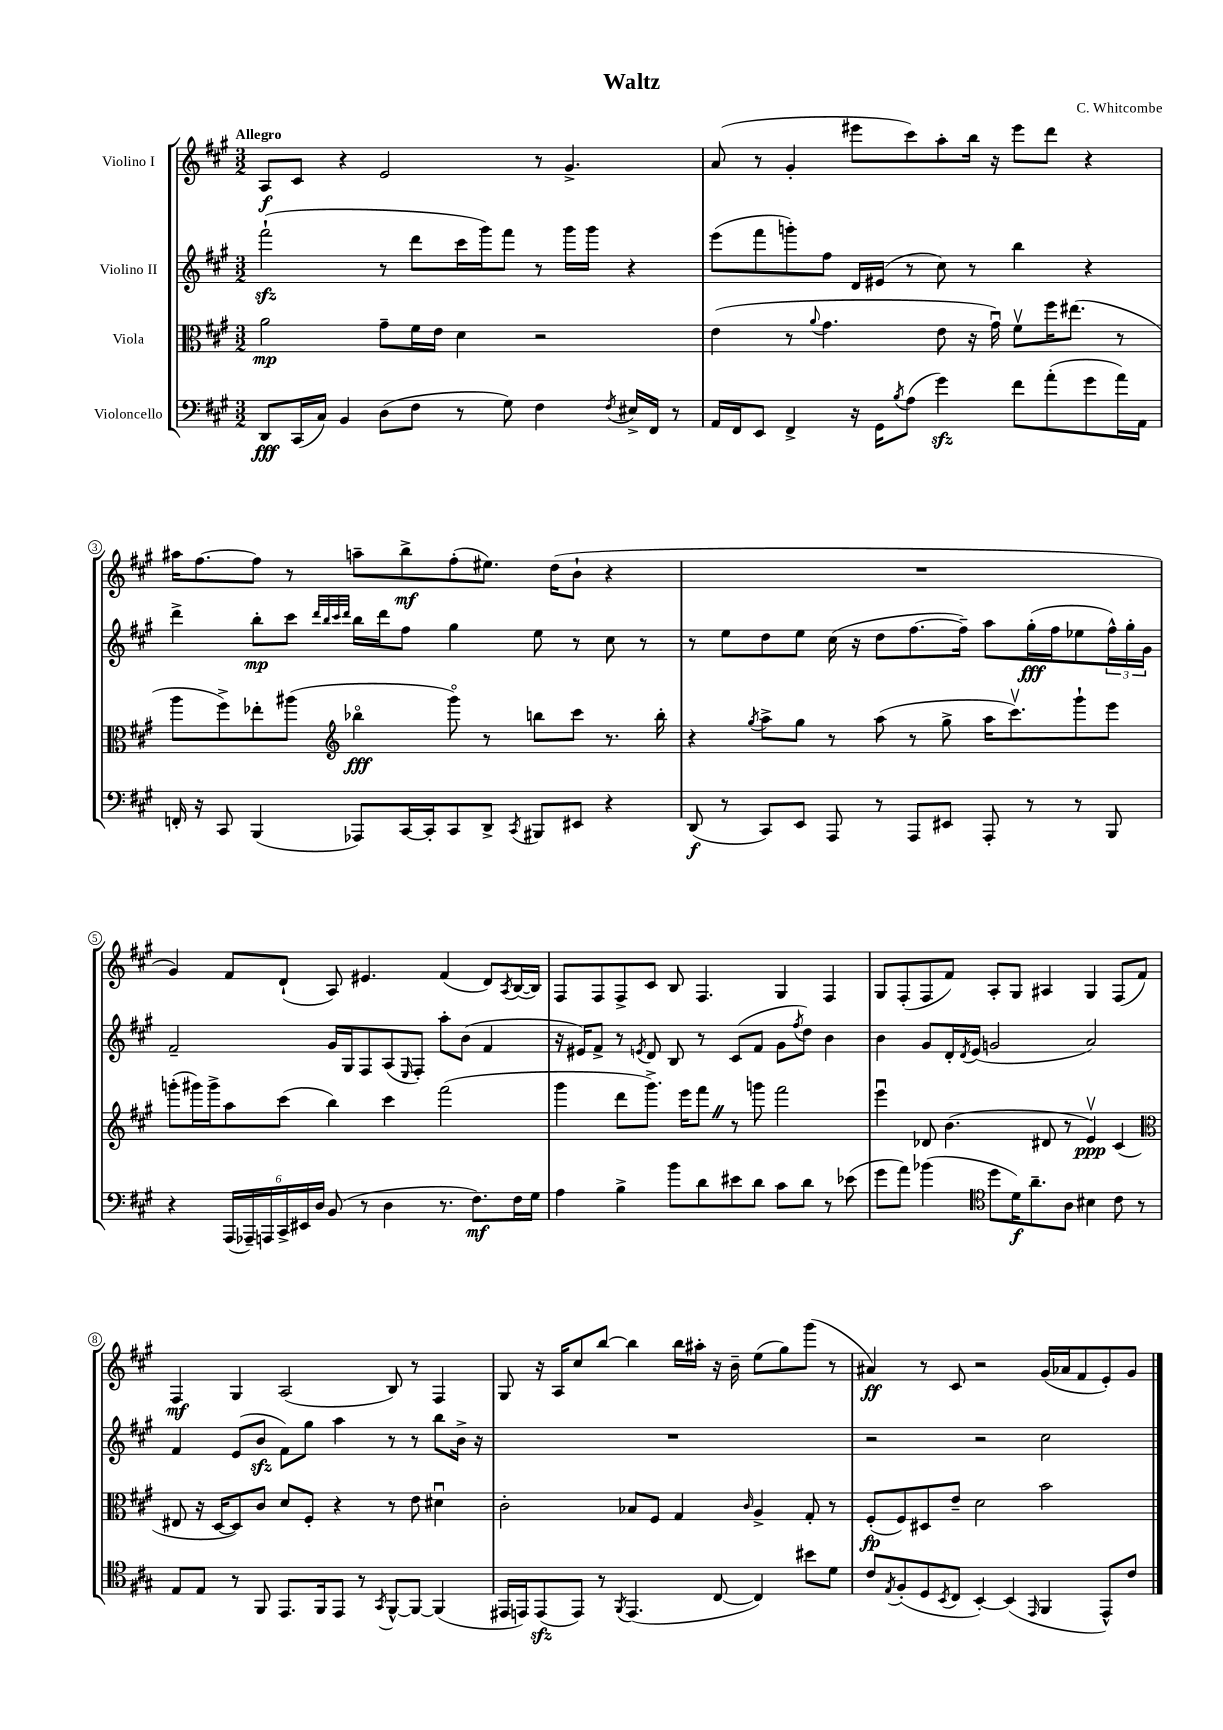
\header { title = "Waltz" composer = "C. Whitcombe" }
<<
\new StaffGroup <<
\new Staff = "s0" \with { instrumentName = "Violino I" } {
    \clef treble \key a \major \numericTimeSignature \time 3/2 \tempo "Allegro"
    a8\f cis'8 r4 e'2 r8 gis'4.-> |
    a'8( r8 gis'4-. eis'''8 cis'''8) a''8-. b''16 r16 eis'''8 d'''8 r4 |
    ais''16 fis''8.~ fis''8 r8 a''8-- b''8->\mf fis''8-.( eis''8.) d''16( b'8-! r4 |
    R1. |
    gis'4) fis'8 d'8-!( a8) eis'4. fis'4( d'8) \acciaccatura { a8 } b16~( b16) |
    fis8 fis8 fis8-> cis'8 b8 fis4. gis4 fis4 |
    gis8 fis8-.( fis8 fis'8) a8-. gis8 ais4 gis4 fis8( fis'8) |
    fis4\mf gis4 a2( b8) r8 fis4 |
    gis8 r16 a16 cis''8 b''8~ b''4 b''16 ais''16-. r16 b'16-- e''8( gis''8) gis'''8( r8 |
    ais'4\ff) r8 cis'8 r2 gis'16( aes'16 fis'8 e'8-.) gis'8 \bar "|." |
}
\new Staff = "s1" \with { instrumentName = "Violino II" } {
    \clef treble \key a \major \numericTimeSignature \time 3/2
    fis'''2-!\sfz( r8 d'''8 cis'''16 gis'''16) fis'''8 r8 gis'''16 gis'''16 r4 |
    e'''8( fis'''8 g'''8-.) fis''8 d'16 eis'16( r8 cis''8) r8 b''4 r4 |
    d'''4-> b''8-.\mp cis'''8 \grace { d'''32 b''32 cis'''32 d'''32 } b''16 d'''16 fis''8 gis''4 e''8 r8 cis''8 r8 |
    r8 e''8 d''8 e''8 cis''16( r16 d''8 fis''8.~ fis''16--) a''8 gis''16-.\fff( fis''16 ees''8 \tuplet 3/2 { fis''16-^) gis''16-. gis'16 } |
    fis'2-- gis'16 gis16 fis8 a8( \grace { e16 } fis8-.) a''8-. b'8( fis'4 |
    r16 eis'16) fis'8-> r8 \acciaccatura { e'8 } d'8 b8 r8 cis'8( fis'8 gis'8 \acciaccatura { fis''8 } d''8) b'4 |
    b'4 gis'8 d'16-. \acciaccatura { d'8 } e'16( g'2 a'2) |
    fis'4 e'8( b'8\sfz fis'8) gis''8 a''4 r8 r8 b''8 b'16-> r16 |
    R1. |
    r2 r2 cis''2 \bar "|." |
}
\new Staff = "s2" \with { instrumentName = "Viola" } {
    \clef alto \key a \major \numericTimeSignature \time 3/2
    a'2\mp gis'8-- fis'16 e'16 d'4 r2 |
    e'4( r8 \appoggiatura { a'8 } gis'4. e'8 r16 gis'16\downbow) fis'8\upbow fis''16 eis''8.( r8 |
    a''8 fis''8->) ees''8-. ais''8( \clef treble bes''4\flageolet\fff gis'''8\flageolet) r8 b''8 cis'''8 r8. b''16-. |
    r4 \acciaccatura { gis''8 } a''8-> gis''8 r8 a''8( r8 gis''8-> a''16 cis'''8.\upbow) gis'''8-! e'''8 |
    g'''8-.( gis'''16) gis'''16-> a''8 cis'''8( b''4) cis'''4 fis'''2( |
    gis'''4 d'''8 gis'''8.->) e'''16 fis'''8 \once \override BreathingSign.text = \markup { \musicglyph "scripts.caesura.straight" } \breathe r8 g'''8 fis'''2 |
    e'''4\downbow des'8 b'4.( dis'8 r8 e'4\upbow\ppp) cis'4( |
    \clef alto eis8 r16 d16~ d8) cis'8 d'8 fis8-. r4 r8 e'8 dis'4\downbow |
    cis'2-. bes8 fis8 gis4 \grace { cis'16 } a4-> gis8-. r8 |
    fis8-.\fp( fis8) dis8 e'8-- d'2 b'2 \bar "|." |
}
\new Staff = "s3" \with { instrumentName = "Violoncello" } {
    \clef bass \key a \major \numericTimeSignature \time 3/2
    d,8\fff cis,16( cis16) b,4 d8( fis8 r8 gis8) fis4 \acciaccatura { fis8 } eis16-> fis,16 r8 |
    a,16 fis,16 e,8 fis,4-> r16 gis,16 \acciaccatura { b8 } a8( gis'4\sfz) fis'8 a'8-.( gis'8 a'16) a,16 |
    f,16-. r16 cis,8 b,,4( aes,,8) cis,16~ cis,16-. cis,8 d,8-> \acciaccatura { cis,8 } bis,,8 eis,8 r4 |
    d,8\f( r8 cis,8) e,8 a,,8 r8 a,,8 eis,8 a,,8-. r8 r8 b,,8 |
    r4 \tuplet 6/4 { a,,16( aes,,16--) a,,16 cis,16-> eis,16 d16 } b,8( r8 d4 r8. fis8.\mf) fis16 gis16 |
    a4 b4-> b'8 d'8 eis'8 d'8 cis'8 d'8 r8 ees'8( |
    gis'8 a'8) bes'4( \clef tenor d''8 d'16\f) a'8.-- a8 bis4 cis'8 r8 |
    e8 e8 r8 fis,8 e,8. fis,16 e,8 r8 \acciaccatura { gis,8 } fis,8~-^ fis,8~ fis,4( |
    eis,16 e,16) e,8\sfz( e,8) r8 \acciaccatura { fis,8 } e,4.( cis8~ cis4) bis'8 d'8 |
    cis'8 \acciaccatura { e8 } fis8-.( d8 \acciaccatura { b,8 } cis8 b,4~-.) b,4( \grace { e,16 } fis,4 e,8-^) cis'8 \bar "|." |
}
>>
>>
\layout { \context { \Score \override BarNumber.stencil = #(make-stencil-circler 0.1 0.3 ly:text-interface::print) } }
